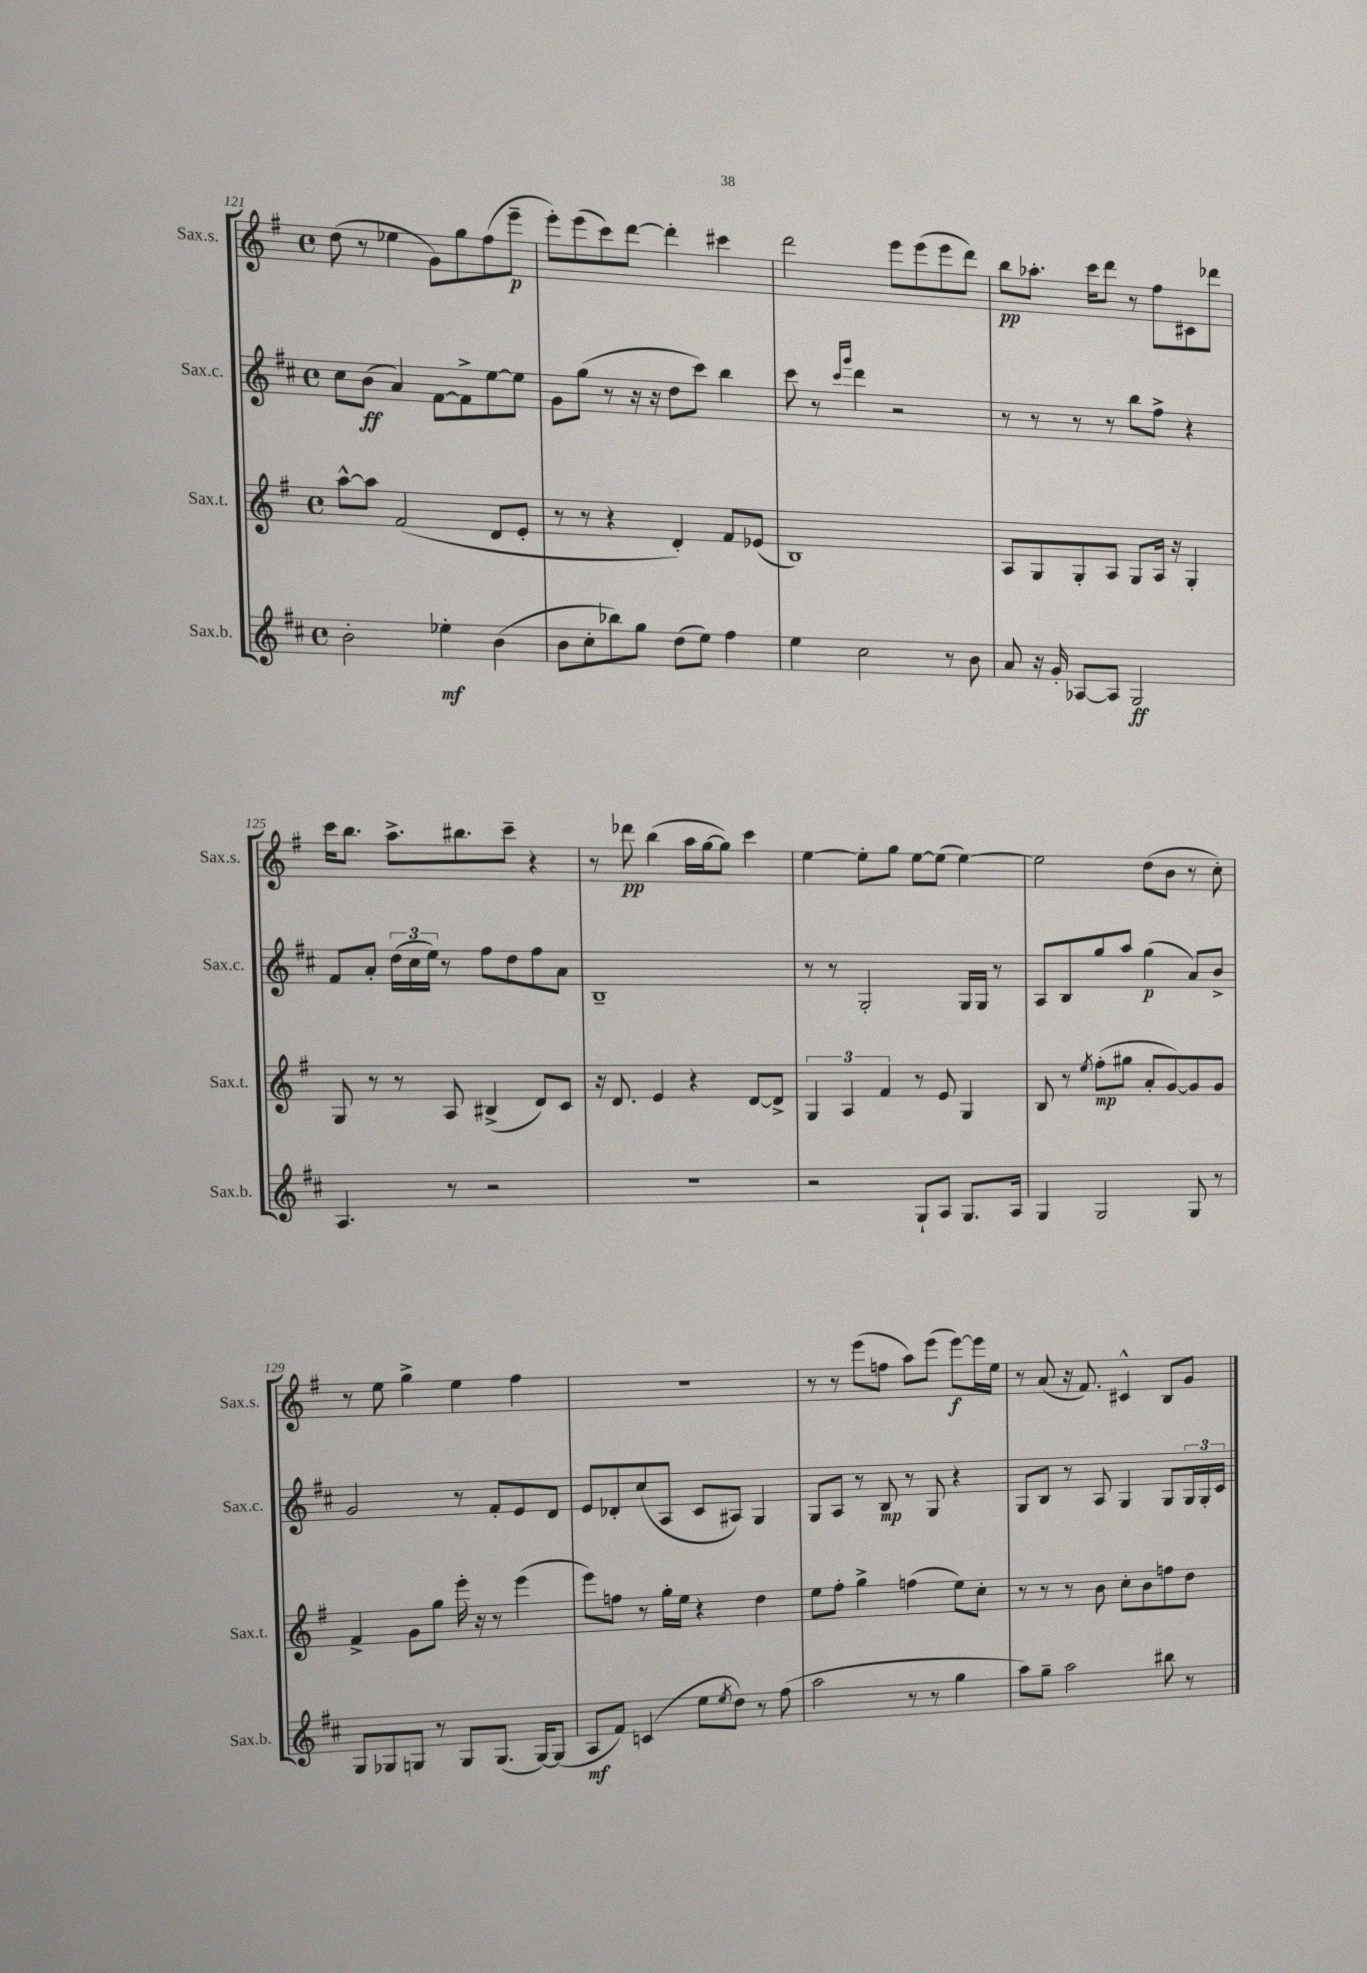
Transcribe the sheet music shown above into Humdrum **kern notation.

**kern	**dynam	**kern	**dynam	**kern	**dynam	**kern	**dynam
*part4	*part4	*part3	*part3	*part2	*part2	*part1	*part1
*staff4	*staff4	*staff3	*staff3	*staff2	*staff2	*staff1	*staff1
*I"Sax.b.	*	*I"Sax.t.	*	*I"Sax.c.	*	*I"Sax.s.	*
*I'Sax.b.	*	*I'Sax.t.	*	*I'Sax.c.	*	*I'Sax.s.	*
*clefG2	*	*clefG2	*	*clefG2	*	*clefG2	*
*k[f#c#]	*	*k[f#]	*	*k[f#c#]	*	*k[f#]	*
*M4/4	*	*M4/4	*	*M4/4	*	*M4/4	*
*met(c)	*	*met(c)	*	*met(c)	*	*met(c)	*
=121	=121	=121	=121	=121	=121	=121	=121
2b'\	.	[8aa^^\L	.	8cc#\L	.	(8dd\	.
.	.	8aa\J]	.	(8b\J	ff	8r	.
.	.	(2f#/	.	4a/)	.	4ee-X\	.
4ee-X'\	mf	.	.	[8f#\L	.	8g\L)	.
.	.	.	.	8f#^\]	.	8gg\	.
(4b\	.	8d/L	.	[8ee\	.	(8ff#\	.
.	.	8e'/J	.	8ee\J]	.	8eee~\J	p
=122	=122	=122	=122	=122	=122	=122	=122
8b\L	.	8r	.	8g\L	.	8eee'\L)	.
8cc#'\	.	8r	.	(8gg\J	.	(8eee\	.
8bb-X\)	.	4r	.	8r	.	8ccc\)	.
8gg\J	.	.	.	16r	.	[8ddd\J	.
.	.	.	.	16r	.	.	.
(8dd\L	.	4d'/)	.	8dd\L	.	4ddd'\]	.
8ee\J)	.	.	.	8ccc#\J)	.	.	.
4ff#\	.	8f#/L	.	4bb\	.	4ccc#X\	.
.	.	(8e-X/J	.	.	.	.	.
=123	=123	=123	=123	=123	=123	=123	=123
4ee\	.	1B)	.	8ccc#\	.	2ddd\	.
.	.	.	.	8r	.	.	.
.	.	.	.	16qqccc#/LL	.	.	.
.	.	.	.	16qqggg/JJ	.	.	.
2cc#\	.	.	.	4ddd\	.	.	.
.	.	.	.	2r	.	8eee\L	.
.	.	.	.	.	.	(8eee\	.
8r	.	.	.	.	.	8eee\	.
8b\	.	.	.	.	.	8ddd\J)	.
=124	=124	=124	=124	=124	=124	=124	=124
8a/	.	8A/L	.	8r	.	8bb\L	pp
16r	.	8G/	.	8r	.	8.aa-X'\J	.
16g'/	.	.	.	.	.	.	.
[8A-X/L	.	8G'/	.	8r	.	.	.
.	.	.	.	.	.	16ccc\KL	.
8A-/J]	.	8A/J	.	8r	.	8ddd\J	.
2G/	ff	8G/L	.	8bb\L	.	8r	.
.	.	16A/Jk	.	8ff#^\J	.	8ff#\L	.
.	.	16r	.	.	.	.	.
.	.	4G'/	.	4r	.	8c#X\	.
.	.	.	.	.	.	8ddd-X\J	.
!!LO:LB:g=z
=125	=125	=125	=125	=125	=125	=125	=125
4.A/	.	8G/	.	8f#/L	.	16ccc\KL	.
.	.	.	.	.	.	8.bb\J	.
.	.	8r	.	8a'/J	.	.	.
.	.	8r	.	(24dd\LL	.	8.aa^\L	.
.	.	.	.	24cc#\	.	.	.
.	.	.	.	24ee\JJ)	.	.	.
8r	.	8A/	.	8r	.	.	.
.	.	.	.	.	.	8.bb#X\	.
2r	.	(4B#X^/	.	8ff#\L	.	.	.
.	.	.	.	8dd\	.	8ccc~\J	.
.	.	8d/L)	.	8ff#\	.	4r	.
.	.	8c/J	.	8a\J	.	.	.
=126	=126	=126	=126	=126	=126	=126	=126
1r	.	16r	.	1B~	.	8r	.
.	.	8.d/	.	.	.	.	.
.	.	.	.	.	.	8ddd-X\	pp
.	.	4e/	.	.	.	(4bb\	.
.	.	4r	.	.	.	16aa\LL	.
.	.	.	.	.	.	[16gg\J	.
.	.	.	.	.	.	8gg\J])	.
.	.	[8d/L	.	.	.	4ccc\	.
.	.	8d^/J]	.	.	.	.	.
=127	=127	=127	=127	=127	=127	=127	=127
2r	.	6G/	.	8r	.	[4ee\	.
.	.	.	.	8r	.	.	.
.	.	6A/	.	.	.	.	.
.	.	.	.	2G'/	.	8ee'\L]	.
.	.	6f#/	.	.	.	.	.
.	.	.	.	.	.	8gg\J	.
8G`/L	.	8r	.	.	.	[8ee\L	.
8A/J	.	8e/	.	.	.	(8ee\J]	.
8.G/L	.	4G/	.	16G/LL	.	[4ee\)	.
.	.	.	.	16G/JJ	.	.	.
.	.	.	.	8r	.	.	.
16A/Jk	.	.	.	.	.	.	.
=128	=128	=128	=128	=128	=128	=128	=128
4G/	.	8B/	.	8A/L	.	2ee\]	.
.	.	8r	.	8B/	.	.	.
.	.	8qee/	.	.	.	.	.
2G/	.	(8ff#'\L	mp	8gg/	.	.	.
.	.	8gg#X\J	.	8aa/J	.	.	.
.	.	8a'/L	.	(4gg\	p	(8dd\L	.
.	.	[8g/)	.	.	.	8b\J	.
8G/	.	8g/]	.	8a/L)	.	8r	.
8r	.	8g/J	.	8b^/J	.	8cc'\)	.
!!LO:LB:g=z
=129	=129	=129	=129	=129	=129	=129	=129
8G/L	.	4f#^/	.	2g/	.	8r	.
8G-X/	.	.	.	.	.	8ee\	.
8Gn/J	.	8g\L	.	.	.	4gg^\	.
8r	.	8gg\J	.	.	.	.	.
8G/L	.	16eee'\	.	8r	.	4ee\	.
.	.	16r	.	.	.	.	.
(8.G/J	.	8r	.	8f#'/L	.	.	.
.	.	(4eee\	.	8e/	.	4ff#\	.
[16G/KL)	.	.	.	.	.	.	.
(8G/J]	.	.	.	8d/J	.	.	.
=130	=130	=130	=130	=130	=130	=130	=130
8A/L	mf	8eee\L)	.	8e/L	.	1r	.
8f#/J)	.	8ffn\J	.	8d-X'/	.	.	.
(4cn/	.	8r	.	(8cc#/	.	.	.
.	.	16gg'\LL	.	8A/J	.	.	.
.	.	16ee\JJ	.	.	.	.	.
8ee\L	.	4r	.	8c#/L	.	.	.
8qee/	.	.	.	.	.	.	.
8dd\J)	.	.	.	8A#X/J)	.	.	.
8r	.	4dd\	.	4G/	.	.	.
(8ff#\	.	.	.	.	.	.	.
=131	=131	=131	=131	=131	=131	=131	=131
2aa\	.	8ee\L	.	8G/L	.	8r	.
.	.	8ff#'\J	.	8A/J	.	8r	.
.	.	4gg^\	.	8r	.	(8eee\L	.
.	.	.	.	8B/	mp	8ffn\J	.
8r	.	(4ffn\	.	8r	.	8aa\L)	.
8r	.	.	.	8G/	.	(8eee\J	.
4gg\	.	8ee\L)	.	4r	.	[8eee\L)	f
.	.	8cc'\J	.	.	.	16eee\L]	.
.	.	.	.	.	.	16ee\JJ	.
=132	=132	=132	=132	=132	=132	=132	=132
8aa\L)	.	8r	.	8G/L	.	8r	.
8gg~\J	.	8r	.	8B/J	.	(8a/	.
2aa\	.	8r	.	8r	.	16r	.
.	.	.	.	.	.	8.f#/)	.
.	.	8b\	.	8A/	.	.	.
.	.	8cc'\L	.	4G/	.	4c#X^^/	.
.	.	8b\	.	.	.	.	.
8bb#X\	.	8ffn\	.	8G/L	.	8B/L	.
8r	.	8dd\J	.	24G/L	.	8g/J	.
.	.	.	.	24G'/	.	.	.
.	.	.	.	24c#/JJ	.	.	.
==	==	==	==	==	==	==	==
*-	*-	*-	*-	*-	*-	*-	*-
